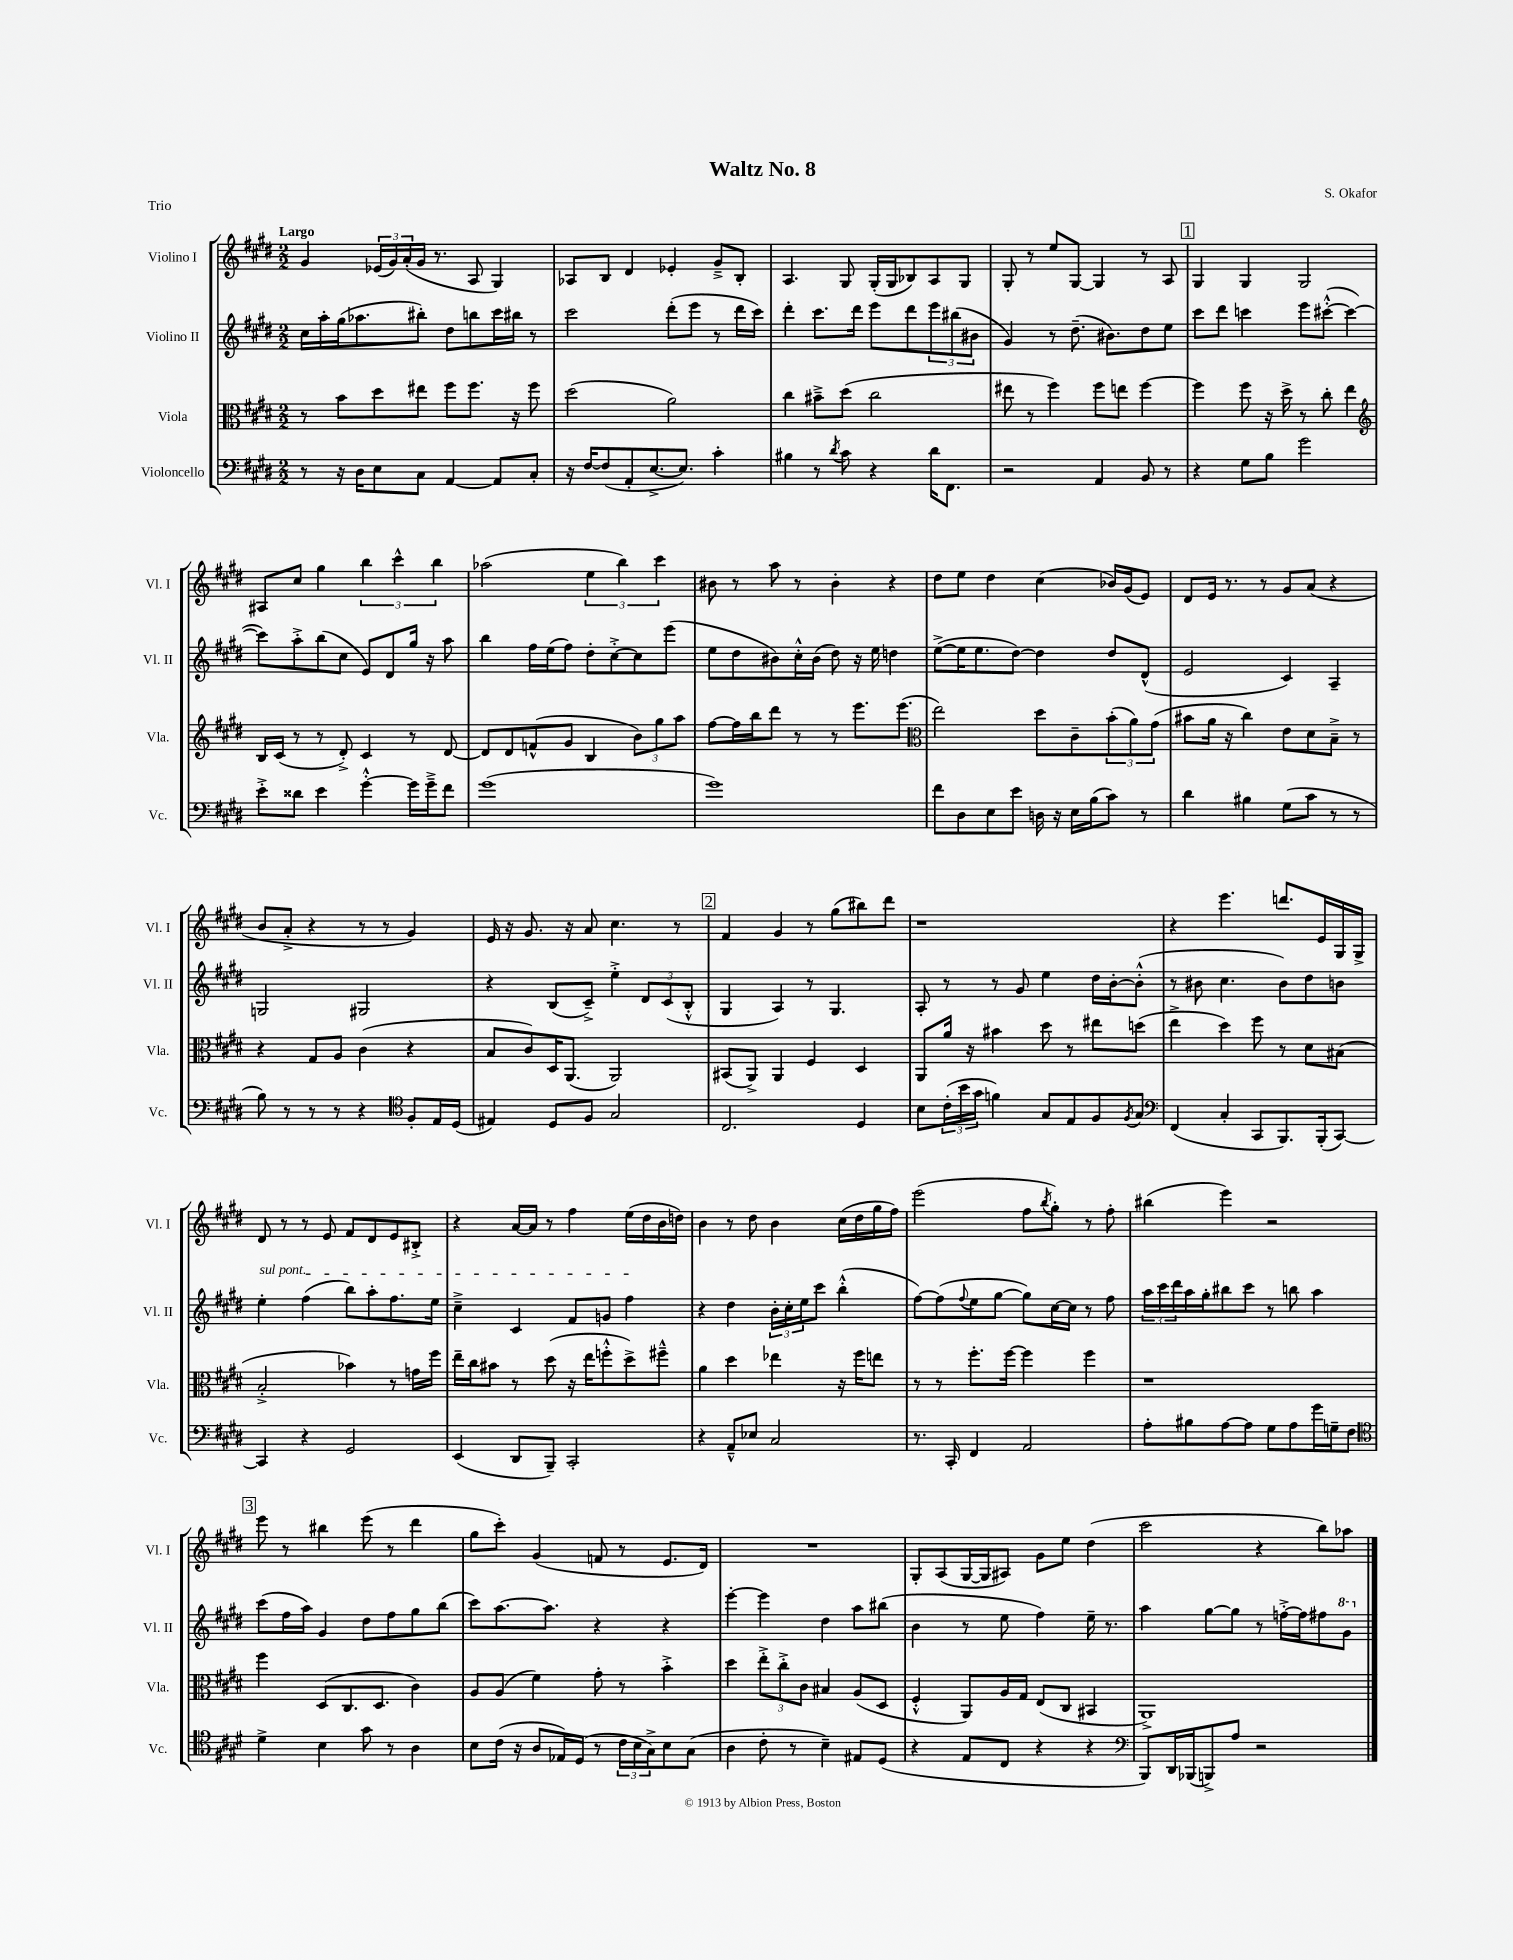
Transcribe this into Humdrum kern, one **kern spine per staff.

**kern	**kern	**kern	**kern
*part4	*part3	*part2	*part1
*staff4	*staff3	*staff2	*staff1
*I"Violoncello	*I"Viola	*I"Violino II	*I"Violino I
*I'Vc.	*I'Vla.	*I'Vl. II	*I'Vl. I
*clefF4	*clefC3	*clefG2	*clefG2
*k[f#c#g#d#]	*k[f#c#g#d#]	*k[f#c#g#d#]	*k[f#c#g#d#]
*M2/2	*M2/2	*M2/2	*M2/2
=1	=1	=1	=1
!	!	!	!LO:TX:a:B:t=Largo
8r	8r	16cc#\LL	4g#/
.	.	16aa'\	.
16r	8b\L	(16gg#\J	.
16D#\KL	.	8.aa-X\	.
8E\	8dd#\	.	(24e-X/LL
.	.	.	24g#/)
.	.	.	(24a'/
8C#\J	8ee#X\J	8bb#X'\J)	16g#/JJ
.	.	.	8.r
[4AA/	8ff#\L	8dd#\L	.
.	8.ff#\J	8bbn\	8A/
8AA/L]	.	16ccc#\L	4G#/)
.	16r	16bb#X\JJ	.
8C#'/J	8ff#\	8r	.
=2	=2	=2	=2
16r	(2dd#\	2ccc#\	8A-X/L
[16F#/KL	.	.	.
(8F#/]	.	.	8B/J
8AA'/	.	.	4d#/
[8.E^/	.	.	.
.	2a\)	(8ddd#'\L	4e-X'/
8.E/J])	.	.	.
.	.	8eee\J	.
4c#'\	.	8r	8g#~^/L
.	.	16ddd#\LL	8B'/J
.	.	16ccc#\JJ)	.
=3	=3	=3	=3
4B#X\	4cc#\	4ddd#'\	4.A/
8r	8b#X~^\L	8.ccc#\L	.
8qd#/	.	.	.
8c#\	(8dd#\J	.	8G#/
.	.	16ddd#\Jk	.
4r	2cc#\	8eee\L	(16G#'/LL
.	.	.	16G#/J
.	.	8ddd#\	8B-X/)
16d#\KL	.	12eee\	8A/
8.FF#\J	.	.	.
.	.	(12bb#X\	.
.	.	.	8G#/J
.	.	12b#X\J	.
=4	=4	=4	=4
2r	8ee#X\	4g#/)	8G#'/
.	8r	.	8r
.	4ff#\)	8r	8ee/L
.	.	(8.dd#~\	[8G#/J
4AA/	8ff#\L	.	4G#/]
.	.	8.b#X\L)	.
.	8een\J	.	.
8BB/	[4ff#\	8dd#\	8r
8r	.	8ee\J	8A/
!!LO:REH:place=s1:t=1
=5	=5	=5	=5
4r	4ff#\]	8ccc#\L	4G#/
.	.	8ddd#\J	.
8G#\L	8ff#\	4cccn\	4G#/
8B\J	16r	.	.
.	16dd#^\	.	.
2g#\	8r	8eee\L	2G#/
.	8cc#'\	([8ccc#X'^^\J	.
.	4ee\	4ccc#\_	.
!!LO:LB:g=z
=6	=6	=6	=6
*	*clefG2	*	*
8e'^\L	16B/LL	8ccc#\L])	8A#X/L
.	(16c#/JJ	.	.
8d##X\J	8r	8aa'^\	8cc#/J
4e\	8r	(8bb\	4gg#\
.	8d#'^/)	8cc#\J	.
[4g#'^^\	4c#/	8e/L)	6bb\
.	.	8d#/	.
.	.	.	6ccc#^^\
16g#\LL]	8r	16gg#/Jk	.
16g#~^\J	.	16r	.
.	.	.	6bb\
8f#\J	[8d#/	8aa\	.
=7	=7	=7	=7
(1g#	8d#/L]	4bb\	(2aa-X\
.	8d#/	.	.
.	(8fn^^/	16ff#\LL	.
.	.	(16ee\J	.
.	8g#/J	8ff#\J)	.
.	4B/	8dd#'\L	6ee\
.	.	[8cc#'^\	.
.	.	.	6bb\)
.	12b\L)	8cc#\]	.
.	12gg#\	.	6ccc#\
.	.	(8eee\J	.
.	12aa\J	.	.
=8	=8	=8	=8
1g#)	[8ff#\L	8ee\L	8b#X\
.	16ff#\L]	8dd#\	8r
.	16bb\J	.	.
.	8ddd#\J	8b#X\)	8aa\
.	8r	16cc#'^^\L	8r
.	.	(16b#\JJ	.
.	8r	8dd#\)	4b#'\
.	8.eee\L	16r	.
.	.	16ee\	.
.	.	4ddn\	4r
.	(8.eee\J	.	.
=9	=9	=9	=9
*	*clefC3	*	*
8f#\L	2ee\)	([8ee^\L	8dd#\L
8D#\	.	16ee\K]	8ee\J
.	.	8.ee\	.
8E\	.	.	4dd#\
8e\J	.	[8dd#\J)	.
16Dn\	8dd#\L	4dd#\]	(4cc#\
16r	.	.	.
16E\LL	8c#~\	.	.
(16B\J	.	.	.
8c#\J)	(12b'\	8dd#/L	16b-X/LL)
.	.	.	(16g#/J
.	12a\)	.	.
8r	.	(8d#^^/J	8e/J)
.	(12g#\J	.	.
=10	=10	=10	=10
4d#\	8b#X\L	2e/	8d#/L
.	16a\Jk	.	16e/Jk
.	16r	.	8.r
4B#X\	4cc#\)	.	.
.	.	.	8r
(8G#\L	8e\L	4c#/)	8g#/L
8c#\J	8d#\	.	(8a/J
8r	8B~^\J	4A~/	4r
8r	8r	.	.
!!LO:LB:g=z
=11	=11	=11	=11
8B\)	4r	2Gn/	8b/L
8r	.	.	8a'^/J
8r	8G#/L	.	4r
8r	8A/J	.	.
4r	(4c#\	2G#X/	8r
.	.	.	8r
*clefC4	*	*	*
8F#'/L	4r	.	4g#/)
16E/L	.	.	.
(16D#/JJ	.	.	.
=12	=12	=12	=12
4E#X/)	8B/L	4r	16e/
.	.	.	16r
.	8c#/)	.	8.g#/
8D#/L	16D#/K	(8B/L	.
.	(8.AA/J	.	16r
8F#/J	.	8c#~^/J)	8a/
2G#/	2AA/)	4ee'^\	4.cc#\
.	.	12d#/L	.
.	.	(12c#/	.
.	.	.	8r
.	.	12B'^^/J	.
!!LO:REH:place=s1:t=2
=13	=13	=13	=13
2.C#/	(8BB#X/L	4G#/	4f#/
.	8AA^/J)	.	.
.	4AA/	4A/)	4g#/
.	4F#/	8r	8r
.	.	4.G#/	(8gg#\L
4D#/	4D#/	.	8bb#X\)
.	.	.	8ddd#\J
=14	=14	=14	=14
8B\L	8AA/L	8A'/	1r
(24c#'\L	16a/Jk	8r	.
24b\	.	.	.
.	16r	.	.
24g#\JJ	.	.	.
4fn\)	4b#X\	8r	.
.	.	8g#/	.
8G#/L	8dd#\	4ee\	.
8E/	8r	.	.
8F#/	8ee#X\L	16dd#\LL	.
.	.	[16b'\J	.
8qF#/	.	.	.
8G#/J	(8ddn\J	(8b'^^\J]	.
=15	=15	=15	=15
*clefF4	*	*	*
(4FF#/	4ee^\	8r	4r
.	.	8b#X\	.
4C#'/	4dd#\)	4.cc#\	4.eee\
8CC#/L	8ff#\	.	.
8.BBB/)	8r	8b#\L)	8.dddn/L
.	8d#\L	8dd#\	.
(16BBB'/k	.	.	16e/L
[8CC#/J)	(8B#X\J	8bn\J	16G#/
.	.	.	16G#^/JJ
!!LO:LB:g=z
=16	=16	=16	=16
!	!	!LO:TX:a:i:t=sul pont.	!
4CC#/]	2B'^/	4ee'\	8d#/
.	.	.	8r
4r	.	(4ff#\	8r
.	.	.	8e/
2GG#/	4b-X\)	8bb\L)	8f#/L
.	.	8aa'\	8d#/
.	8r	8.ff#\	8e/
.	16gn\LL	.	8B#X'^/J
.	16ff#\JJ	16ee\Jk	.
=17	=17	=17	=17
(4EE/	16ee~\LL	4cc#~^\	4r
.	16cc#\J	.	.
.	8b#X\J	.	.
8DD#/L	8r	4c#/	[16a/LL
.	.	.	16a/JJ]
8BBB~/J)	(8dd#\	.	8r
2CC#'/	16r	8f#/L	4ff#\
.	16ee\KL	.	.
.	8ffn'^^\	8gn/J	.
.	8dd#^\)	4ff#\	(16ee\LL
.	.	.	16dd#\
.	8ff#X~^^\J	.	16b\
.	.	.	16ddn\JJ)
=18	=18	=18	=18
4r	4a\	4r	4b\
8AA~^^/L	4dd#\	4dd#\	8r
8E-X/J	.	.	8dd#\
2C#/	4ee-X\	24b'\LL	4b\
.	.	24cc#'\	.
.	.	24ee\J	.
.	.	8ccc#\J	.
.	16r	(4bb'^^\	(16cc#\LL
.	16ff#\KL	.	16dd#\
.	8een\J	.	16gg#\
.	.	.	16ff#\JJ)
=19	=19	=19	=19
8.r	8r	[8ff#\L)	(2eee\
.	8r	(8ff#\]	.
16CC#'/	.	.	.
.	.	8qqff#/	.
4FF#/	8.ff#'\L	8ee\	.
.	.	[8gg#\J	.
.	[16ff#\Jk	.	.
2AA/	4ff#\]	8gg#\L])	8ff#\L
.	.	.	8qbb/
.	.	[16cc#\L	8gg#'\J)
.	.	16cc#\JJ]	.
.	4ff#\	8r	8r
.	.	8ff#\	8ff#'\
=20	=20	=20	=20
8A'\L	1r	24aa\LL	(4bb#X\
.	.	24ccc#\	.
.	.	24ddd#\	.
8B#X\	.	16aa\	.
.	.	16gg#'\J	.
[8A\	.	8bb#X\	4eee\)
8A\J]	.	8ccc#\J	.
8G#\L	.	8r	2r
8A\	.	8bbn\	.
16g#\L	.	4aa\	.
16Gn~\J	.	.	.
8F#\J	.	.	.
!!LO:LB:g=z
!!LO:REH:place=s1:t=3
=21	=21	=21	=21
*clefC4	*	*	*
4d#^\	4ff#\	(8ccc#\L	8eee\
.	.	16ff#\L	8r
.	.	16aa\JJ)	.
4B\	(8D#/L	4g#/	4bb#X\
.	8.C#/	.	.
8g#\	.	8dd#\L	(8eee\
.	8.D#/J	.	.
8r	.	8ff#\	8r
4A\	4c#\)	8gg#\	4ddd#\
.	.	(8bb\J	.
=22	=22	=22	=22
8B\L	8A/L	8ccc#\L)	8gg#\L
(16c#\Jk	(8A/J	[8.aa\	8ccc#'\J)
16r	.	.	.
8A/L	4f#\)	.	(4g#/
.	.	8.aa\J]	.
16E-X/L)	.	.	.
(16D#/JJ	.	.	.
8r	8g#'\	4r	8fn/
24c#\LL	8r	.	8r
24B\	.	.	.
24G#^\J)	.	.	.
8B\	4b'^\	4r	8.e/L
(8G#\J	.	.	.
.	.	.	16d#/Jk)
=23	=23	=23	=23
4A\	4dd#\	[4eee'\	1r
8c#'\	12ee'^\L	4eee\]	.
.	12cc#'^\	.	.
8r	.	.	.
.	12c#\J	.	.
4B~\)	4B#X/	4dd#\	.
8E#X/L	(8A/L	8aa\L	.
(8D#/J	8D#/J	(8bb#X\J	.
=24	=24	=24	=24
4r	4F#'^^/	4b\	8G#'/L
.	.	.	(8A/
8E/L	8AA/L)	8r	[16G#/L
.	.	.	16G#/J]
8C#/J	16A/L	8ee\	8A#X/J)
.	16G#/JJ	.	.
4r	(8E/L	4ff#\)	8g#\L
.	8C#/J	.	8ee\J
4r	4BB#X/	16ee~\	(4dd#\
.	.	8.r	.
=25	=25	=25	=25
*clefF4	*	*	*
8BBB/L)	1AA^)	4aa\	2ccc#\
16DD#/L	.	.	.
(16BBB-X/J	.	.	.
8BBBn^/)	.	[8gg#\L	.
8A/J	.	8gg#\J]	.
2r	.	8r	4r
.	.	[16ffn'^\LL	.
.	.	16ff\J]	.
.	.	8ff#X\	8bb\L)
*	*	*8va	*
.	.	8gg#\J	8aa-X\J
*	*	*X8va	*
==	==	==	==
*-	*-	*-	*-
